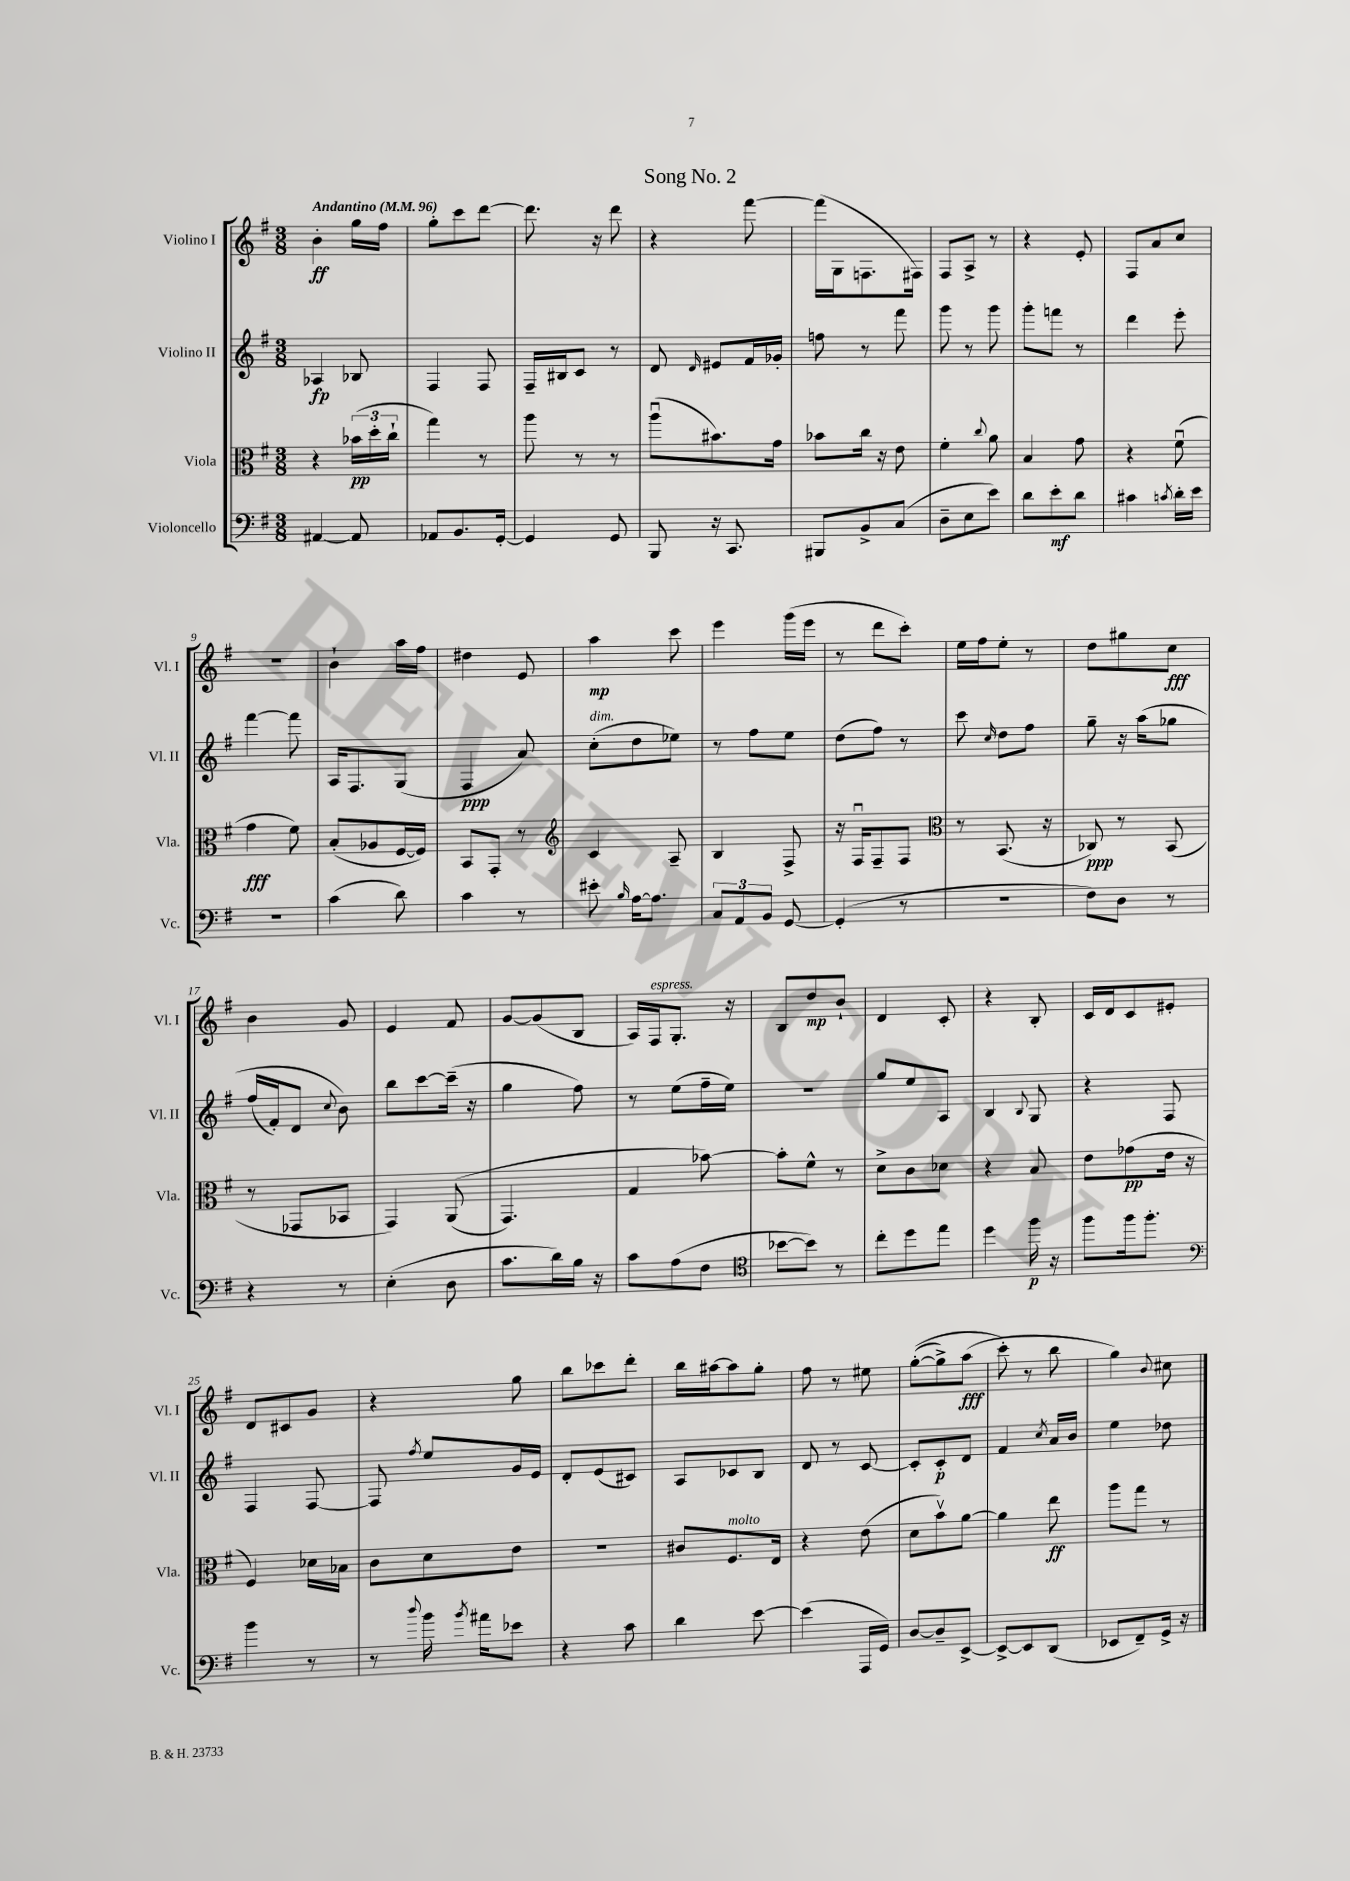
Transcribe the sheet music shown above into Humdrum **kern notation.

**kern	**dynam	**kern	**dynam	**kern	**dynam	**kern	**dynam
*part4	*part4	*part3	*part3	*part2	*part2	*part1	*part1
*staff4	*staff4	*staff3	*staff3	*staff2	*staff2	*staff1	*staff1
*I"Violoncello	*	*I"Viola	*	*I"Violino II	*	*I"Violino I	*
*I'Vc.	*	*I'Vla.	*	*I'Vl. II	*	*I'Vl. I	*
*clefF4	*	*clefC3	*	*clefG2	*	*clefG2	*
*k[f#]	*	*k[f#]	*	*k[f#]	*	*k[f#]	*
*M3/8	*	*M3/8	*	*M3/8	*	*M3/8	*
*MM96	*	*MM96	*	*MM96	*	*MM96	*
=1	=1	=1	=1	=1	=1	=1	=1
!	!	!	!	!	!	!LO:TX:a:B:t=Andantino	!
[4AA#X/	.	4r	.	4A-X/	fp	4b'\	ff
8AA#/]	.	(24b-X\LL	pp	8B-X/	.	16gg\LL	.
.	.	24dd'\	.	.	.	.	.
.	.	.	.	.	.	16ff#\JJ	.
.	.	24cc`\JJ	.	.	.	.	.
=2	=2	=2	=2	=2	=2	=2	=2
8AA-X/L	.	4gg\)	.	4F#/	.	8gg'\L	.
8.BB/	.	.	.	.	.	8ccc\	.
.	.	8r	.	8F#/	.	[8ddd\J	.
[16GG'/Jk	.	.	.	.	.	.	.
=3	=3	=3	=3	=3	=3	=3	=3
4GG/]	.	8aa\	.	16F#~/LL	.	8.ddd\]	.
.	.	.	.	16B#X/J	.	.	.
.	.	8r	.	8c/J	.	.	.
.	.	.	.	.	.	16r	.
8GG/	.	8r	.	8r	.	8ddd\	.
=4	=4	=4	=4	=4	=4	=4	=4
8BBB/	.	(8aau\L	.	8d/	.	4r	.
.	.	.	.	16qqd/	.	.	.
16r	.	8.b#X\)	.	8e#X/L	.	.	.
8.CC/	.	.	.	.	.	.	.
.	.	.	.	16f#/L	.	[8fff#\	.
.	.	16g\Jk	.	16g-X'/JJ	.	.	.
=5	=5	=5	=5	=5	=5	=5	=5
8BBB#X/L	.	8b-X\L	.	8ffn\	.	(16fff#\LL]	.
.	.	.	.	.	.	16G\J	.
8BB^/	.	16cc\Jk	.	8r	.	8.Fn\	.
.	.	16r	.	.	.	.	.
(8C/J	.	8e\	.	8fff#\	.	.	.
.	.	.	.	.	.	16F#X\Jk)	.
=6	=6	=6	=6	=6	=6	=6	=6
8D~\L	.	4f#'\	.	8ggg\	.	8F#/L	.
8E\	.	.	.	8r	.	8A^/J	.
.	.	8qqcc/	.	.	.	.	.
8e\J)	.	8a\	.	8ggg\	.	8r	.
=7	=7	=7	=7	=7	=7	=7	=7
8d\L	.	4B/	.	8ggg'\L	.	4r	.
8e'\	mf	.	.	8fffn\J	.	.	.
8d\J	.	8g\	.	8r	.	8e'/	.
=8	=8	=8	=8	=8	=8	=8	=8
4c#X\	.	4r	.	4ddd\	.	8F#/L	.
.	.	.	.	.	.	8a/	.
8qcn/	.	.	.	.	.	.	.
16d'\LL	.	(8f#u\	.	8eee'\	.	8cc/J	.
16e\JJ	.	.	.	.	.	.	.
!!LO:LB:g=z
=9	=9	=9	=9	=9	=9	=9	=9
4.r	.	4g\	fff	[4fff#\	.	4.r	.
.	.	8f#\)	.	8fff#\]	.	.	.
=10	=10	=10	=10	=10	=10	=10	=10
(4c\	.	(8B'/L	.	16A/KL	.	4b`\	.
.	.	.	.	8.F#/	.	.	.
.	.	8A-X/	.	.	.	.	.
8d\)	.	[16F#/L	.	(8G/J	.	16aa\LL	.
.	.	16F#/JJ])	.	.	.	16ff#\JJ	.
=11	=11	=11	=11	=11	=11	=11	=11
4c\	.	8BB/L	.	4F#/	ppp	4dd#X\	.
.	.	8GG'/J	.	.	.	.	.
8r	.	8r	.	8a/)	.	8e/	.
=12	=12	=12	=12	=12	=12	=12	=12
*	*	*clefG2	*	*	*	*	*
!	!	!	!	!LO:TX:a:i:t=dim.	!	!	!
8e#X'\	.	4c/	.	(8cc'\L	.	4aa\	mp
16qqB/	.	.	.	.	.	.	.
[16A\KL	.	.	.	8dd\	.	.	.
8.A\J]	.	.	.	.	.	.	.
.	.	8A~/	.	8ee-X\J)	.	8ccc\	.
=13	=13	=13	=13	=13	=13	=13	=13
12C/L	.	4B/	.	8r	.	4eee\	.
12AA/	.	.	.	.	.	.	.
.	.	.	.	8ff#\L	.	.	.
12BB/J	.	.	.	.	.	.	.
[8GG/	.	8F#^/	.	8ee\J	.	(16ggg\LL	.
.	.	.	.	.	.	16eee\JJ	.
=14	=14	=14	=14	=14	=14	=14	=14
(4GG'/]	.	16r	.	(8dd\L	.	8r	.
.	.	16F#u/KL	.	.	.	.	.
.	.	8F#~/	.	8ff#\J)	.	8ddd\L	.
8r	.	8F#/J	.	8r	.	8ccc'\J)	.
=15	=15	=15	=15	=15	=15	=15	=15
*	*	*clefC3	*	*	*	*	*
4.r	.	8r	.	8ccc\	.	16ee\LL	.
.	.	.	.	.	.	16ff#\J	.
.	.	.	.	16qqcc/	.	.	.
.	.	(8.BB/	.	8dd\L	.	8ee'\J	.
.	.	.	.	8ff#\J	.	8r	.
.	.	16r	.	.	.	.	.
=16	=16	=16	=16	=16	=16	=16	=16
8F#\L)	.	8C-X/)	ppp	8gg~\	.	8dd\L	.
8D\J	.	8r	.	16r	.	8gg#X\	.
.	.	.	.	(16aa\KL	.	.	.
8r	.	(8BB/	.	8gg-X\J	.	8cc\J	fff
!!LO:LB:g=z
=17	=17	=17	=17	=17	=17	=17	=17
4r	.	8r	.	(16ff#/LL	.	4b\	.
.	.	.	.	16f#'/J)	.	.	.
.	.	8GG-X/L	.	8d/J	.	.	.
.	.	.	.	8qqcc/	.	.	.
8r	.	8BB-X/J	.	8b\)	.	8g/	.
=18	=18	=18	=18	=18	=18	=18	=18
(4E'\	.	4GG/)	.	8bb\L	.	4e/	.
.	.	.	.	[8ccc\	.	.	.
8D\	.	((8AA/	.	(16ccc~\Jk]	.	8f#/	.
.	.	.	.	16r	.	.	.
=19	=19	=19	=19	=19	=19	=19	=19
8.c\L	.	4.GG/)	.	4gg\	.	[8g/L	.
.	.	.	.	.	.	(8g/]	.
16d\L)	.	.	.	.	.	.	.
16B\JJ	.	.	.	8ff#\)	.	8B/J	.
16r	.	.	.	.	.	.	.
=20	=20	=20	=20	=20	=20	=20	=20
8c\L	.	4G/	.	8r	.	16A/LL)	.
!	!	!	!	!	!	!LO:TX:a:i:t=espress.	!
.	.	.	.	.	.	16F#/J	.
(8A\	.	.	.	(8ee\L	.	8.G'/J	.
8F#\J	.	[8b-X\)	.	16ff#~\L	.	.	.
.	.	.	.	16ee\JJ)	.	16r	.
=21	=21	=21	=21	=21	=21	=21	=21
*clefC4	*	*	*	*	*	*	*
[8b-X\L	.	8b-'\L]	.	4.r	.	8B/L	.
8b-\J])	.	8f#^^\J	.	.	.	8dd/	mp
8r	.	8r	.	.	.	8b`/J	.
=22	=22	=22	=22	=22	=22	=22	=22
8cc'\L	.	8d^\L	.	8gg/L	.	4d/	.
8dd\	.	8c\	.	8ee/	.	.	.
8ee\J	.	8d-X\J	.	8A/J	.	8c'/	.
=23	=23	=23	=23	=23	=23	=23	=23
4dd\	.	4r	.	4B/	.	4r	.
.	.	.	.	8qqB/	.	.	.
16ff#\	p	8B/	.	8G/	.	8B'/	.
16r	.	.	.	.	.	.	.
=24	=24	=24	=24	=24	=24	=24	=24
8ff#\L	.	8e\L	.	4r	.	16c/LL	.
.	.	.	.	.	.	16d/J	.
16ff#\k	.	(8g-X\	pp	.	.	8c/	.
8.ff#'\J	.	.	.	.	.	.	.
.	.	16e\Jk	.	8F#/	.	8e#X'/J	.
.	.	16r	.	.	.	.	.
!!LO:LB:g=z
=25	=25	=25	=25	=25	=25	=25	=25
*clefF4	*	*	*	*	*	*	*
4b\	.	4F#/)	.	4F#/	.	8d/L	.
.	.	.	.	.	.	8c#X/	.
8r	.	16d-X\LL	.	[8F#/	.	8g/J	.
.	.	16B-X\JJ	.	.	.	.	.
=26	=26	=26	=26	=26	=26	=26	=26
8r	.	8c\L	.	8F#/]	.	4r	.
8qqdd/	.	.	.	8qff#/	.	.	.
16b\	.	8d\	.	8ee/L	.	.	.
8qb/	.	.	.	.	.	.	.
16a#X\KL	.	.	.	.	.	.	.
8e-X\J	.	8e\J	.	16g/L	.	8gg\	.
.	.	.	.	16e/JJ	.	.	.
=27	=27	=27	=27	=27	=27	=27	=27
4r	.	4.r	.	8d'/L	.	8bb\L	.
.	.	.	.	(8e/	.	8ccc-X\	.
8c\	.	.	.	8c#X/J)	.	8ddd'\J	.
=28	=28	=28	=28	=28	=28	=28	=28
4d\	.	8c#X/L	.	8A/L	.	16bb\LL	.
.	.	.	.	.	.	[16aa#X\J	.
!	!	!LO:TX:a:i:t=molto	!	!	!	!	!
.	.	8.F#/	.	8c-X/	.	8aa#\]	.
[8e\	.	.	.	8B/J	.	8gg'\J	.
.	.	16E/Jk	.	.	.	.	.
=29	=29	=29	=29	=29	=29	=29	=29
(4e\]	.	4r	.	8d/	.	8ff#\	.
.	.	.	.	8r	.	8r	.
16AAA/LL	.	(8e\	.	[8c/	.	8ee#X\	.
16GG/JJ)	.	.	.	.	.	.	.
=30	=30	=30	=30	=30	=30	=30	=30
[8D/L	.	8d\L	.	8c'/L]	.	(([8gg'\L	.
8D~/]	.	8bv\)	.	8c'/	p	8gg^\])	.
[8EE^/J	.	[8a\J	.	8d/J	.	(8aa\J	fff
=31	=31	=31	=31	=31	=31	=31	=31
8EE^/L_	.	4a\]	.	4f#/	.	8ccc'\)	.
8EE/]	.	.	.	.	.	8r	.
.	.	.	.	8qcc/	.	.	.
(8DD/J	.	8ee\	ff	16a/LL	.	8bb\	.
.	.	.	.	16b/JJ	.	.	.
=32	=32	=32	=32	=32	=32	=32	=32
8EE-X/L	.	8aa\L	.	4ee\	.	4gg\)	.
8FF#~/)	.	8gg\J	.	.	.	.	.
.	.	.	.	.	.	8qqb/	.
16GG^/Jk	.	8r	.	8dd-X\	.	8cc#X\	.
16r	.	.	.	.	.	.	.
==	==	==	==	==	==	==	==
*-	*-	*-	*-	*-	*-	*-	*-
